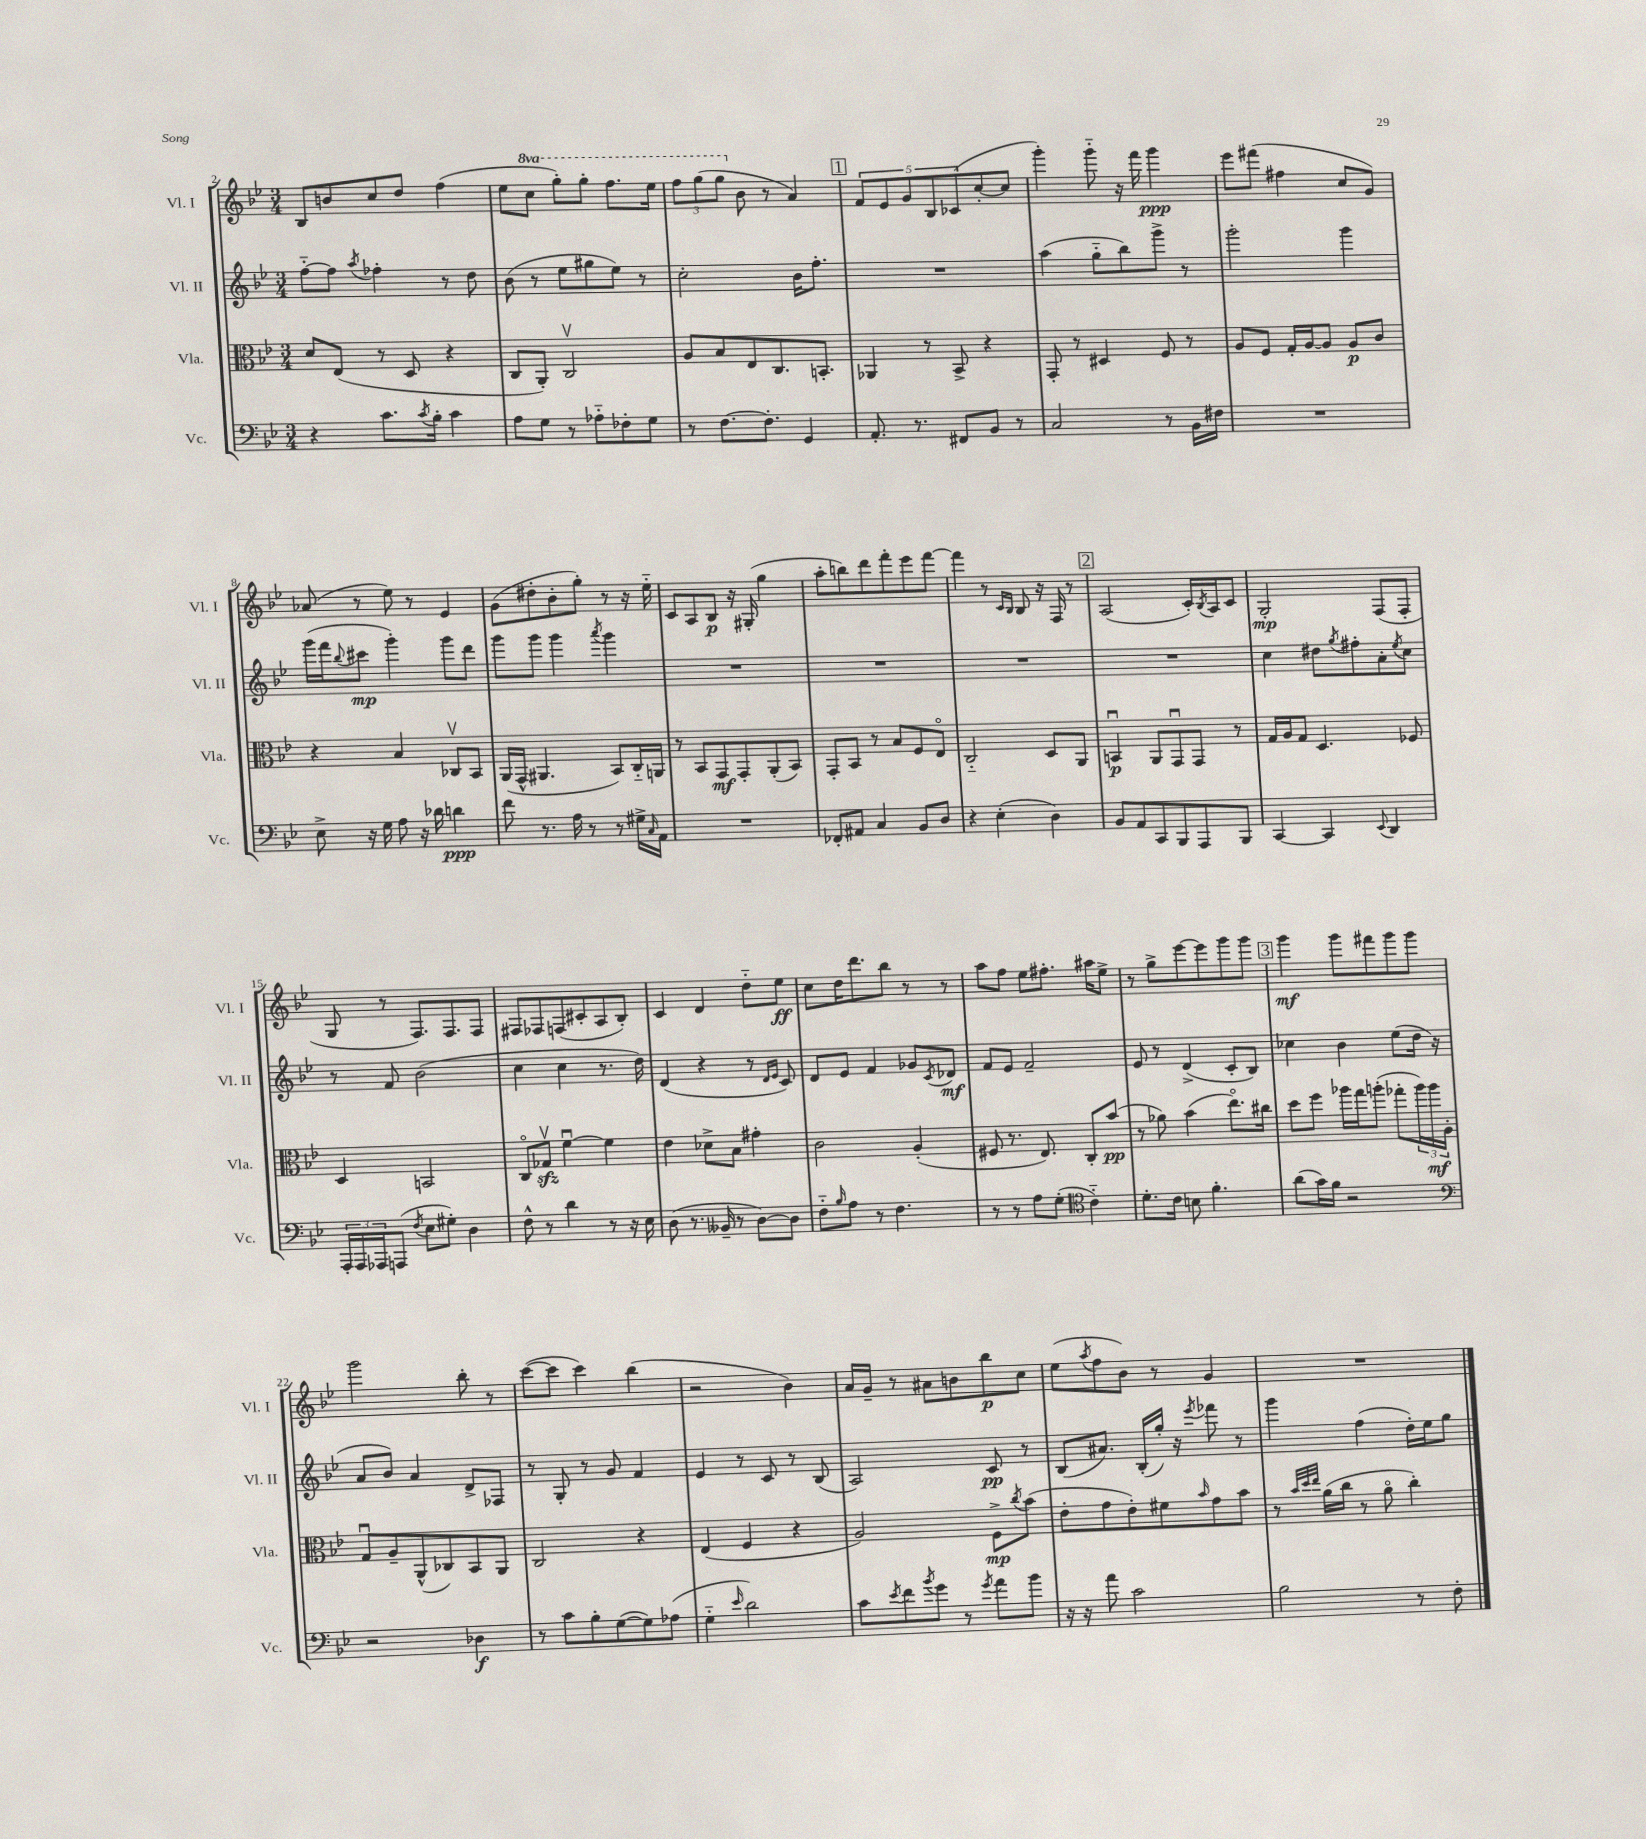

**kern	**dynam	**kern	**dynam	**kern	**dynam	**kern	**dynam
*part4	*part4	*part3	*part3	*part2	*part2	*part1	*part1
*staff4	*staff4	*staff3	*staff3	*staff2	*staff2	*staff1	*staff1
*I"Vc.	*	*I"Vla.	*	*I"Vl. II	*	*I"Vl. I	*
*I'Vc.	*	*I'Vla.	*	*I'Vl. II	*	*I'Vl. I	*
*clefF4	*	*clefC3	*	*clefG2	*	*clefG2	*
*k[b-e-]	*	*k[b-e-]	*	*k[b-e-]	*	*k[b-e-]	*
*M3/4	*	*M3/4	*	*M3/4	*	*M3/4	*
=2	=2	=2	=2	=2	=2	=2	=2
4r	.	8d/L	.	[8ff\L	.	8B-/L	.
.	.	(8E-/J	.	8ff\J]	.	8bn/	.
.	.	.	.	8qaa/	.	.	.
8.c\L	.	8r	.	4ff-X'\	.	8cc/	.
.	.	8D/	.	.	.	8dd/J	.
8qc/	.	.	.	.	.	.	.
16B-'\Jk	.	.	.	.	.	.	.
4c\	.	4r	.	8r	.	(4ff\	.
.	.	.	.	8dd\	.	.	.
=3	=3	=3	=3	=3	=3	=3	=3
8A\L	.	8C/L	.	(8b-\	.	8ee-\L	.
*	*	*	*	*	*	*8va	*
8G\J	.	8AA'/J)	.	8r	.	8ccc\J	.
8r	.	2Cv/	.	8ee-\L	.	8ggg'\L)	.
8A-X\L	.	.	.	8gg#X\	.	8ggg'\J	.
8F-X'\	.	.	.	8ee-\J)	.	8.fff\L	.
8G\J	.	.	.	8r	.	.	.
.	.	.	.	.	.	16eee-\Jk	.
=4	=4	=4	=4	=4	=4	=4	=4
8r	.	8A/L	.	2cc'\	.	12fff\L	.
.	.	.	.	.	.	(12ggg\	.
[8.F\L	.	8B-/	.	.	.	.	.
.	.	.	.	.	.	12ggg\J	.
*	*	*	*	*	*	*X8va	*
.	.	8E-/	.	.	.	8b-\	.
8.F'\J]	.	.	.	.	.	.	.
.	.	8.C/	.	.	.	8r	.
4GG/	.	.	.	16b-\KL	.	4a/)	.
.	.	8.BBn'/J	.	8.ff'\J	.	.	.
!!LO:REH:place=s1:t=1
=5	=5	=5	=5	=5	=5	=5	=5
8.AA'/	.	4AA-X/	.	2.r	.	10f/L	.
.	.	.	.	.	.	10e-/	.
8.r	.	.	.	.	.	.	.
.	.	.	.	.	.	10g/	.
.	.	8r	.	.	.	.	.
.	.	.	.	.	.	10B-/	.
8FF#X/L	.	8BB-^/	.	.	.	.	.
.	.	.	.	.	.	(10c-X/	.
8BB-/J	.	4r	.	.	.	[8cc'/	.
8r	.	.	.	.	.	8cc/J]	.
=6	=6	=6	=6	=6	=6	=6	=6
2C/	.	8GG'/	.	(4aa\	.	4ggg'\)	.
.	.	8r	.	.	.	.	.
.	.	4D#X/	.	8gg\L	.	8ggg\	.
.	.	.	.	8bb-\)	.	16r	.
.	.	.	.	.	.	16fff\	.
8r	.	8F/	.	8ggg^\J	.	4ggg\	ppp
16BB-\LL	.	8r	.	8r	.	.	.
16F#X\JJ	.	.	.	.	.	.	.
=7	=7	=7	=7	=7	=7	=7	=7
2.r	.	8A/L	.	2ggg'\	.	8eee-\L	.
.	.	8F/J	.	.	.	(8fff#X\J	.
.	.	16G'/LL	.	.	.	4ff#X\	.
.	.	[16A/J	.	.	.	.	.
.	.	8A/J]	.	.	.	.	.
.	.	8A/L	p	4ggg\	.	8cc/L	.
.	.	8c/J	.	.	.	8g/J)	.
!!LO:LB:g=z
=8	=8	=8	=8	=8	=8	=8	=8
8E-^\	.	4r	.	(16ggg\LL	.	(8a-X/	.
.	.	.	.	16fff\J	.	.	.
.	.	.	.	8qqbb-/	.	.	.
16r	.	.	.	8ccc#X\J	mp	8r	.
16G\	.	.	.	.	.	.	.
8A\	.	4B-/	.	4ggg'\)	.	8ee-\)	.
16r	.	.	.	.	.	8r	.
16d-X\	.	.	.	.	.	.	.
4dn\	ppp	8C-Xv/L	.	8ggg\L	.	4e-/	.
.	.	8BB-/J	.	8ddd\J	.	.	.
=9	=9	=9	=9	=9	=9	=9	=9
8f\	.	(16AA/LL	.	8ggg\L	.	(8g\L	.
.	.	16GG^^/JJ	.	.	.	.	.
8.r	.	4.AA#X/	.	8ggg\J	.	8dd#X'\	.
.	.	.	.	4ggg\	.	8b-'\	.
16A\	.	.	.	.	.	.	.
8r	.	.	.	.	.	8gg'\J)	.
.	.	.	.	8qaaa/	.	.	.
8r	.	8BB-/L)	.	4ggg\	.	8r	.
16G#X^\LL	.	16C/L	.	.	.	16r	.
16qqC/	.	.	.	.	.	.	.
16AA\JJ	.	16AAn/JJ	.	.	.	16ee-\	.
=10	=10	=10	=10	=10	=10	=10	=10
2.r	.	8r	.	2.r	.	8c/L	.
.	.	8BB-/L	.	.	.	8A/	.
.	.	8GG/	mf	.	.	8B-/J	p
.	.	8GG'/	.	.	.	16r	.
.	.	.	.	.	.	(16G#X'/	.
.	.	(8AA'/	.	.	.	4gg\	.
.	.	8BB-/J)	.	.	.	.	.
=11	=11	=11	=11	=11	=11	=11	=11
8FF-X'/L	.	8GG'/L	.	2.r	.	8aa'\L	.
8AA#X/J	.	8BB-/J	.	.	.	8bbn\)	.
4C/	.	8r	.	.	.	8ddd\	.
.	.	8B-/L	.	.	.	8fff'\	.
8BB-/L	.	8F/	.	.	.	8eee-\	.
8D/J	.	8E-/J	.	.	.	[8fff\J	.
=12	=12	=12	=12	=12	=12	=12	=12
4r	.	2C/	.	2.r	.	4fff\]	.
(4E-'\	.	.	.	.	.	8r	.
.	.	.	.	.	.	16qqc/LL	.
.	.	.	.	.	.	16qqB-/JJ	.
.	.	.	.	.	.	8B-/	.
4D\)	.	8D/L	.	.	.	16r	.
.	.	.	.	.	.	16F/	.
.	.	8AA/J	.	.	.	8r	.
!!LO:REH:place=s1:t=2
=13	=13	=13	=13	=13	=13	=13	=13
8BB-/L	.	4BBnu/	p	2.r	.	(2A/	.
8AA/	.	.	.	.	.	.	.
8CC/	.	8AA/L	.	.	.	.	.
8BBB-/	.	8GGu/	.	.	.	.	.
8AAA/	.	8GG/J	.	.	.	16c'/LL)	.
.	.	.	.	.	.	8qB-/	.
.	.	.	.	.	.	16A/J	.
8BBB-/J	.	8r	.	.	.	8c/J	.
=14	=14	=14	=14	=14	=14	=14	=14
[4CC/	.	16G/LL	.	4cc\	.	2G'/	mp
.	.	16A/J	.	.	.	.	.
.	.	8G/J	.	.	.	.	.
4CC/]	.	4.D/	.	8dd#X\L	.	.	.
.	.	.	.	8qgg/	.	.	.
.	.	.	.	8ff#X'\	.	.	.
8qqEE-/	.	.	.	.	.	.	.
4DD/	.	.	.	8a'\	.	(8F/L	.
.	.	.	.	8qee-/	.	.	.
.	.	8F-X/	.	8cc\J	.	8F'/J	.
!!LO:LB:g=z
=15	=15	=15	=15	=15	=15	=15	=15
24AAA'/LL	.	4D/	.	8r	.	8G/	.
24AAA/	.	.	.	.	.	.	.
24AAA-X/J	.	.	.	.	.	.	.
(8AAAn/J	.	.	.	8f/	.	8r	.
8qF/	.	.	.	.	.	.	.
8E-\L	.	2BBn/	.	(2b-\	.	8.F/L)	.
8G#X'\J)	.	.	.	.	.	.	.
.	.	.	.	.	.	8.F/	.
4D\	.	.	.	.	.	.	.
.	.	.	.	.	.	8F/J	.
=16	=16	=16	=16	=16	=16	=16	=16
8F^^\	.	8C/L	.	4cc\	.	8F#X/L	.
8r	.	8G-Xzzv/J	.	.	.	8F-X/	.
4d\	.	[4fu\	.	4cc\	.	(8Fn/	.
.	.	.	.	.	.	8c#X'/	.
8r	.	4f\]	.	8.r	.	8A/	.
16r	.	.	.	.	.	8B-'/J)	.
16E-\	.	.	.	16dd\)	.	.	.
=17	=17	=17	=17	=17	=17	=17	=17
(8D\	.	4e-\	.	(4d/	.	4c/	.
8.r	.	.	.	.	.	.	.
.	.	8d-X^\L	.	4r	.	4d/	.
16BB--X~/	.	.	.	.	.	.	.
8r	.	8B-\J	.	.	.	.	.
[8D\L)	.	4g#X'\	.	8r	.	8dd\L	.
.	.	.	.	16qqd/LL	.	.	.
.	.	.	.	16qqe-/JJ	.	.	.
8D\J]	.	.	.	8c/)	.	8ee-\J	ff
=18	=18	=18	=18	=18	=18	=18	=18
8F\L	.	2c\	.	8d/L	.	8cc\L	.
16qqB-/	.	.	.	.	.	.	.
8A\J	.	.	.	8e-/J	.	16dd\K	.
.	.	.	.	.	.	8.ddd\	.
8r	.	.	.	4f/	.	.	.
4.F\	.	.	.	.	.	8bb-\J	.
.	.	(4A'/	.	8g-X/L	.	8r	.
.	.	.	.	8qc/	.	.	.
.	.	.	.	8d-X/J	mf	8r	.
=19	=19	=19	=19	=19	=19	=19	=19
8r	.	8F#X/	.	8f/L	.	8aa\L	.
8r	.	8.r	.	8e-/J	.	8ff\J	.
8A\L	.	.	.	2f~/	.	8ee-\L	.
.	.	8.E-/)	.	.	.	.	.
(8G'\J	.	.	.	.	.	8.ff#X'\J	.
*clefC4	*	*	*	*	*	*	*
4c\)	.	8C'/L	.	.	.	.	.
.	.	.	.	.	.	16aa#X\KL	.
.	.	(8b-/J	pp	.	.	8ee-^\J	.
=20	=20	=20	=20	=20	=20	=20	=20
8.d'\L	.	8r	.	8e-/	.	8r	.
.	.	8a-X\)	.	8r	.	8gg^\L	.
16c\Jk	.	.	.	.	.	.	.
8Bn\	.	(4b-\	.	(4d^/	.	[8eee-\	.
4.f'\	.	.	.	.	.	8eee-\]	.
.	.	8.ee-\L)	.	8c'/L	.	8ggg\	.
.	.	.	.	8B-/J)	.	8ggg\J	.
.	.	16cc#X\Jk	.	.	.	.	.
!!LO:REH:place=s1:t=3
=21	=21	=21	=21	=21	=21	=21	=21
(8a\L	.	8dd\L	.	4cc-X\	.	4ggg\	mf
16g\L)	.	8ff\J	.	.	.	.	.
16f\JJ	.	.	.	.	.	.	.
2r	.	16aa-X\LL	.	4b-\	.	8ggg\L	.
.	.	16gg\J	.	.	.	.	.
.	.	(8aan'\J	.	.	.	8fff#X\	.
.	.	8gg-X'\L	.	(8ee-\L	.	8ggg\	.
.	.	24aa\L)	.	16dd\Jk	.	8ggg\J	.
.	.	24aa\	mf	.	.	.	.
.	.	.	.	16r	.	.	.
.	.	24A'\JJ	.	.	.	.	.
!!LO:LB:g=z
=22	=22	=22	=22	=22	=22	=22	=22
*clefF4	*	*	*	*	*	*	*
2r	.	8Gu/L	.	8a/L	.	2ggg\	.
.	.	8A~/	.	8b-/J)	.	.	.
.	.	(8AA^^/	.	4a/	.	.	.
.	.	8C-X/)	.	.	.	.	.
4D-X\	f	8BB-/	.	8d^/L	.	8bb-'\	.
.	.	8AA/J	.	8F-X/J	.	8r	.
=23	=23	=23	=23	=23	=23	=23	=23
8r	.	2C/	.	8r	.	([8ccc\L	.
8c\L	.	.	.	8G'/	.	8ccc\J]	.
8B-'\	.	.	.	8r	.	4ccc\)	.
([8G\	.	.	.	8g/	.	.	.
8G\])	.	4r	.	4f/	.	(4bb-\	.
(8A-X\J	.	.	.	.	.	.	.
=24	=24	=24	=24	=24	=24	=24	=24
4G\	.	(4E-/	.	4e-/	.	2r	.
16qqe-/	.	.	.	.	.	.	.
2d\)	.	4F/	.	8r	.	.	.
.	.	.	.	8c/	.	.	.
.	.	4r	.	8r	.	4b-\)	.
.	.	.	.	(8B-/	.	.	.
=25	=25	=25	=25	=25	=25	=25	=25
8c\L	.	2A/)	.	2A/)	.	16a/LL	.
.	.	.	.	.	.	16g~/JJ	.
8qe-/	.	.	.	.	.	.	.
8f\	.	.	.	.	.	8r	.
8qb-/	.	.	.	.	.	.	.
8g\J	.	.	.	.	.	8a#X\L	.
8r	.	.	.	.	.	8bn\	.
8qg/	.	.	.	.	.	.	.
8a\L	.	8F^\L	mp	8c/	pp	8bb-\	p
.	.	8qcc/	.	.	.	.	.
8b-\J	.	(8b-\J	.	8r	.	8cc\J	.
=26	=26	=26	=26	=26	=26	=26	=26
16r	.	8e-'\L	.	(8B-/L	.	(8ee-\L	.
16r	.	.	.	.	.	.	.
.	.	.	.	.	.	8qaa/	.
8a\	.	8g\	.	8.a#X/J)	.	8ff\	.
2c\	.	8e-'\)	.	.	.	8b-\J)	.
.	.	.	.	(16B-'/LL	.	.	.
.	.	8f#X\	.	16gg'/JJ)	.	8r	.
.	.	.	.	16r	.	.	.
.	.	16qqb-/	.	8qeee-/	.	.	.
.	.	8g\	.	8fff-X\	.	4g/	.
.	.	8b-\J	.	8r	.	.	.
=27	=27	=27	=27	=27	=27	=27	=27
2B-\	.	8r	.	4ggg\	.	2.r	.
.	.	32qqb-/LLL	.	.	.	.	.
.	.	32qqdd/	.	.	.	.	.
.	.	32qqee-/JJJ	.	.	.	.	.
.	.	(16a\LL	.	.	.	.	.
.	.	16cc\JJ	.	.	.	.	.
.	.	8r	.	(4ff\	.	.	.
.	.	8a\	.	.	.	.	.
8r	.	4cc'\)	.	16dd'\LL)	.	.	.
.	.	.	.	16ee-\J	.	.	.
8F'\	.	.	.	8gg\J	.	.	.
==	==	==	==	==	==	==	==
*-	*-	*-	*-	*-	*-	*-	*-
